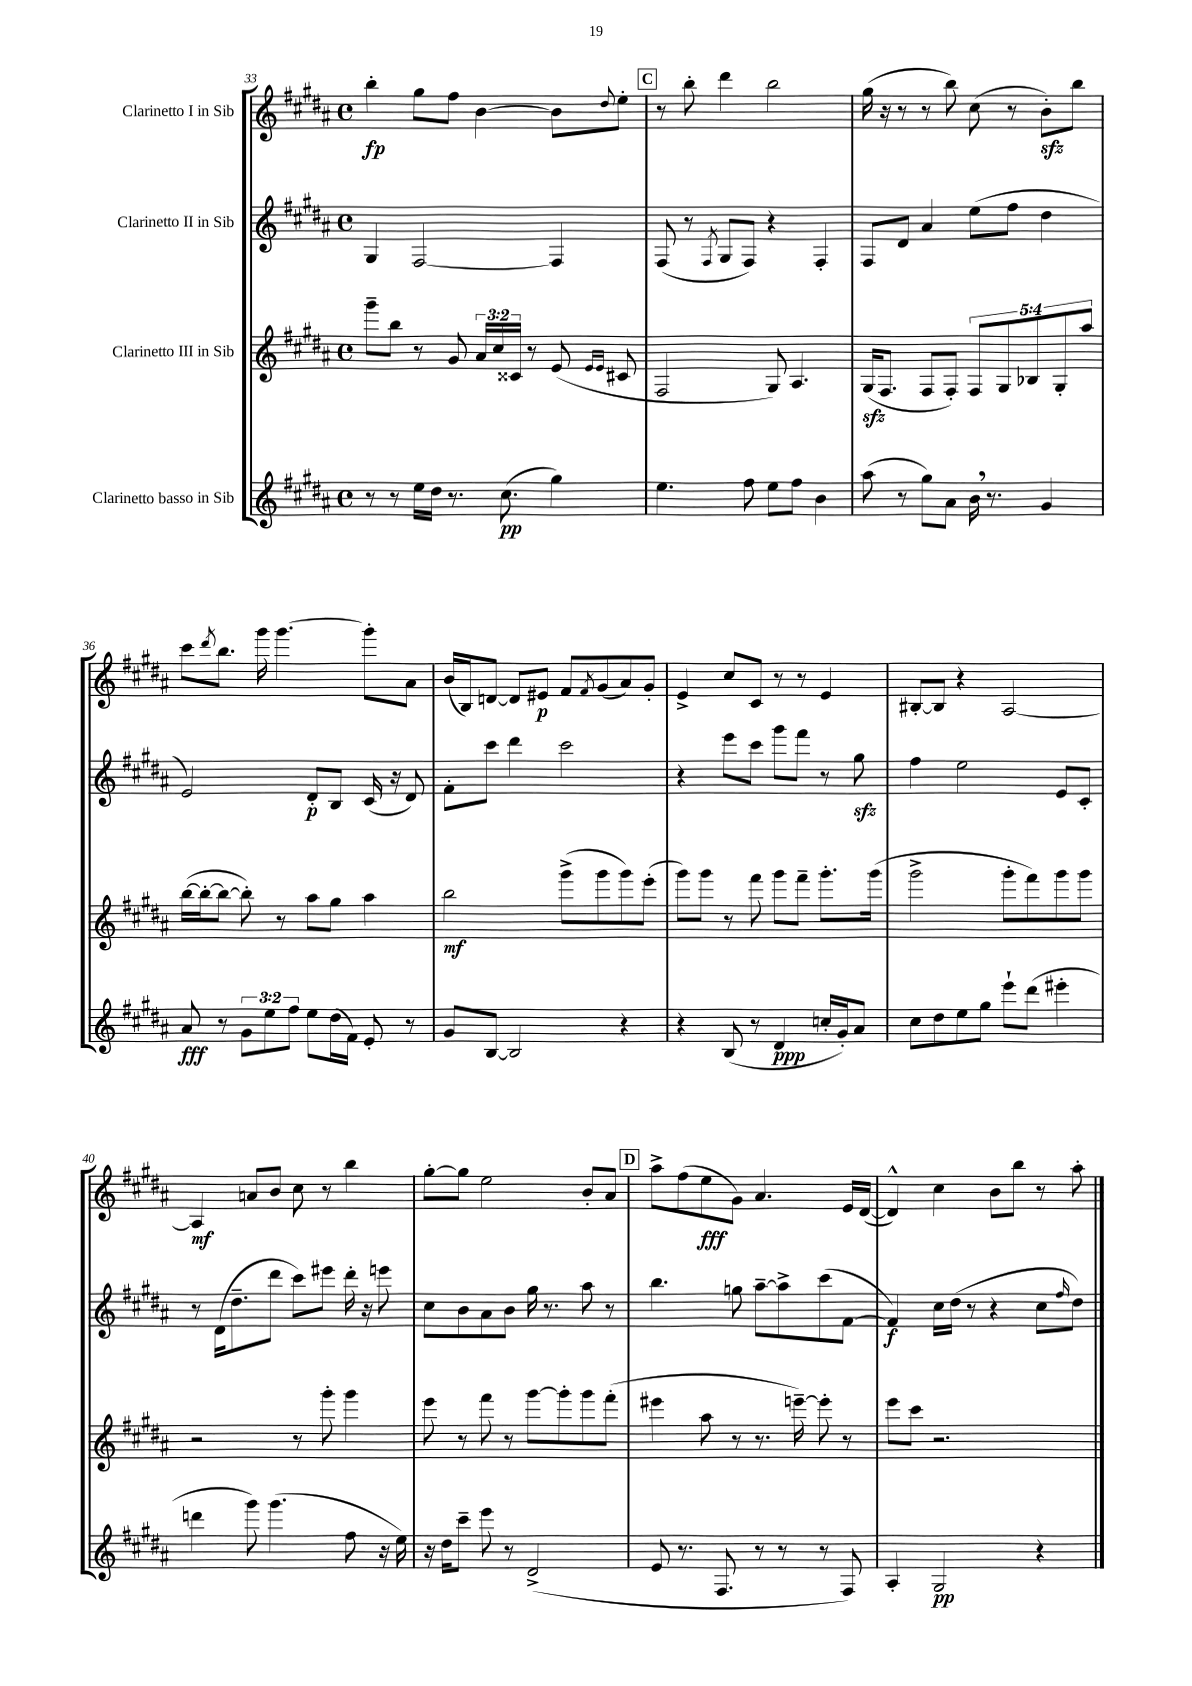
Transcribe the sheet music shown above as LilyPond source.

<<
\new StaffGroup <<
\new Staff = "s0" \with { instrumentName = "Clarinetto I in Sib" } {
    \clef treble \key b \major \defaultTimeSignature \time 4/4
    b''4-.\fp gis''8 fis''8 b'4~ b'8 \appoggiatura { dis''8 } e''8-. |
    \mark \markup { \box "C" } r8 b''8-. dis'''4 b''2 |
    gis''16( r16 r8 r8 b''8) cis''8( r8 b'8-.\sfz) b''8 |
    cis'''8 \acciaccatura { dis'''8 } b''8. gis'''16 gis'''4.~ gis'''8-. ais'8 |
    b'16( b16) d'8~ d'8 eis'8\p fis'8 \acciaccatura { fis'8 } gis'8( ais'8) gis'8-. |
    e'4-> cis''8 cis'8 r8 r8 e'4 |
    bis8~-. bis8 r4 ais2~ |
    ais4\mf a'8 b'8 cis''8 r8 b''4 |
    gis''8~-. gis''8 e''2 b'8-. ais'8 |
    \mark \markup { \box "D" } ais''8-> fis''8( e''8\fff gis'8) ais'4. e'16 dis'16~( |
    dis'4-^) cis''4 b'8 b''8 r8 ais''8-. \bar "|." |
}
\new Staff = "s1" \with { instrumentName = "Clarinetto II in Sib" } {
    \clef treble \key b \major \defaultTimeSignature \time 4/4
    gis4 fis2~ fis4 |
    \mark \markup { \box "C" } fis8( r8 \acciaccatura { fis8 } gis8 fis8) r4 fis4-. |
    fis8 dis'8 ais'4 e''8( fis''8 dis''4 |
    e'2) dis'8-.\p b8 cis'16( r16 dis'8) |
    fis'8-. cis'''8 dis'''4 cis'''2 |
    r4 e'''8 cis'''8 gis'''8 fis'''8 r8 gis''8\sfz |
    fis''4 e''2 e'8 cis'8-. |
    r8 dis'16( dis''8.-- dis'''8 cis'''8) eis'''8 dis'''16-. r16 e'''8 |
    cis''8 b'8 ais'8 b'8 gis''16 r8. ais''8 r8 |
    \mark \markup { \box "D" } b''4. g''8 ais''8~-- ais''8-> cis'''8( fis'8~ |
    fis'4\f) cis''16 dis''16( r8 r4 cis''8 \grace { fis''16 } dis''8) \bar "|." |
}
\new Staff = "s2" \with { instrumentName = "Clarinetto III in Sib" } {
    \clef treble \key b \major \defaultTimeSignature \time 4/4 \override Staff.TupletNumber.text = #tuplet-number::calc-fraction-text
    gis'''8-- b''8 r8 gis'8 \tuplet 3/2 { ais'16 cis''16 cisis'16 } r8 e'8( \grace { e'16 e'16 } cis'8 |
    \mark \markup { \box "C" } fis2 gis8) ais4. |
    gis16\sfz( fis8. fis8 fis8-.) \tuplet 5/4 { fis8 gis8 bes8 gis8-. ais''8 } |
    b''16~( b''16~-. b''8~ b''8-.) r8 ais''8 gis''8 ais''4 |
    b''2\mf gis'''8->( gis'''8 gis'''8) e'''8-.( |
    gis'''8) gis'''8 r8 fis'''8 gis'''8 fis'''8-- gis'''8.-. gis'''16( |
    gis'''2-> gis'''8-. fis'''8) gis'''8 gis'''8 |
    r2 r8 gis'''8-. gis'''4 |
    e'''8 r8 fis'''8 r8 gis'''8~ gis'''8-. gis'''8 fis'''8-.( |
    \mark \markup { \box "D" } eis'''4 ais''8 r8 r8. e'''16~--) e'''8-. r8 |
    e'''8 cis'''8 r2. \bar "|." |
}
\new Staff = "s3" \with { instrumentName = "Clarinetto basso in Sib" } {
    \clef treble \key b \major \defaultTimeSignature \time 4/4 \override Staff.TupletNumber.text = #tuplet-number::calc-fraction-text
    r8 r8 e''16 dis''16 r8. cis''8.\pp( gis''4) |
    \mark \markup { \box "C" } e''4. fis''8 e''8 fis''8 b'4 |
    ais''8( r8 gis''8) ais'8 b'16 \breathe r8. gis'4 |
    ais'8\fff r8 \tuplet 3/2 { gis'8 e''8 fis''8 } e''8 dis''16( fis'16) e'8-. r8 |
    gis'8 b8~ b2 r4 |
    r4 b8( r8 dis'4\ppp c''16-. gis'16-.) ais'8 |
    cis''8 dis''8 e''8 gis''8 e'''8-! dis'''8( eis'''4-. |
    d'''4 gis'''8) gis'''4.( fis''8 r16 e''16) |
    r16 dis''16 cis'''8-- e'''8 r8 dis'2->( |
    \mark \markup { \box "D" } e'8 r8. fis8. r8 r8 r8 fis8) |
    ais4-. gis2\pp r4 \bar "|." |
}
>>
>>
\layout { \context { \Score currentBarNumber = #33 } }
